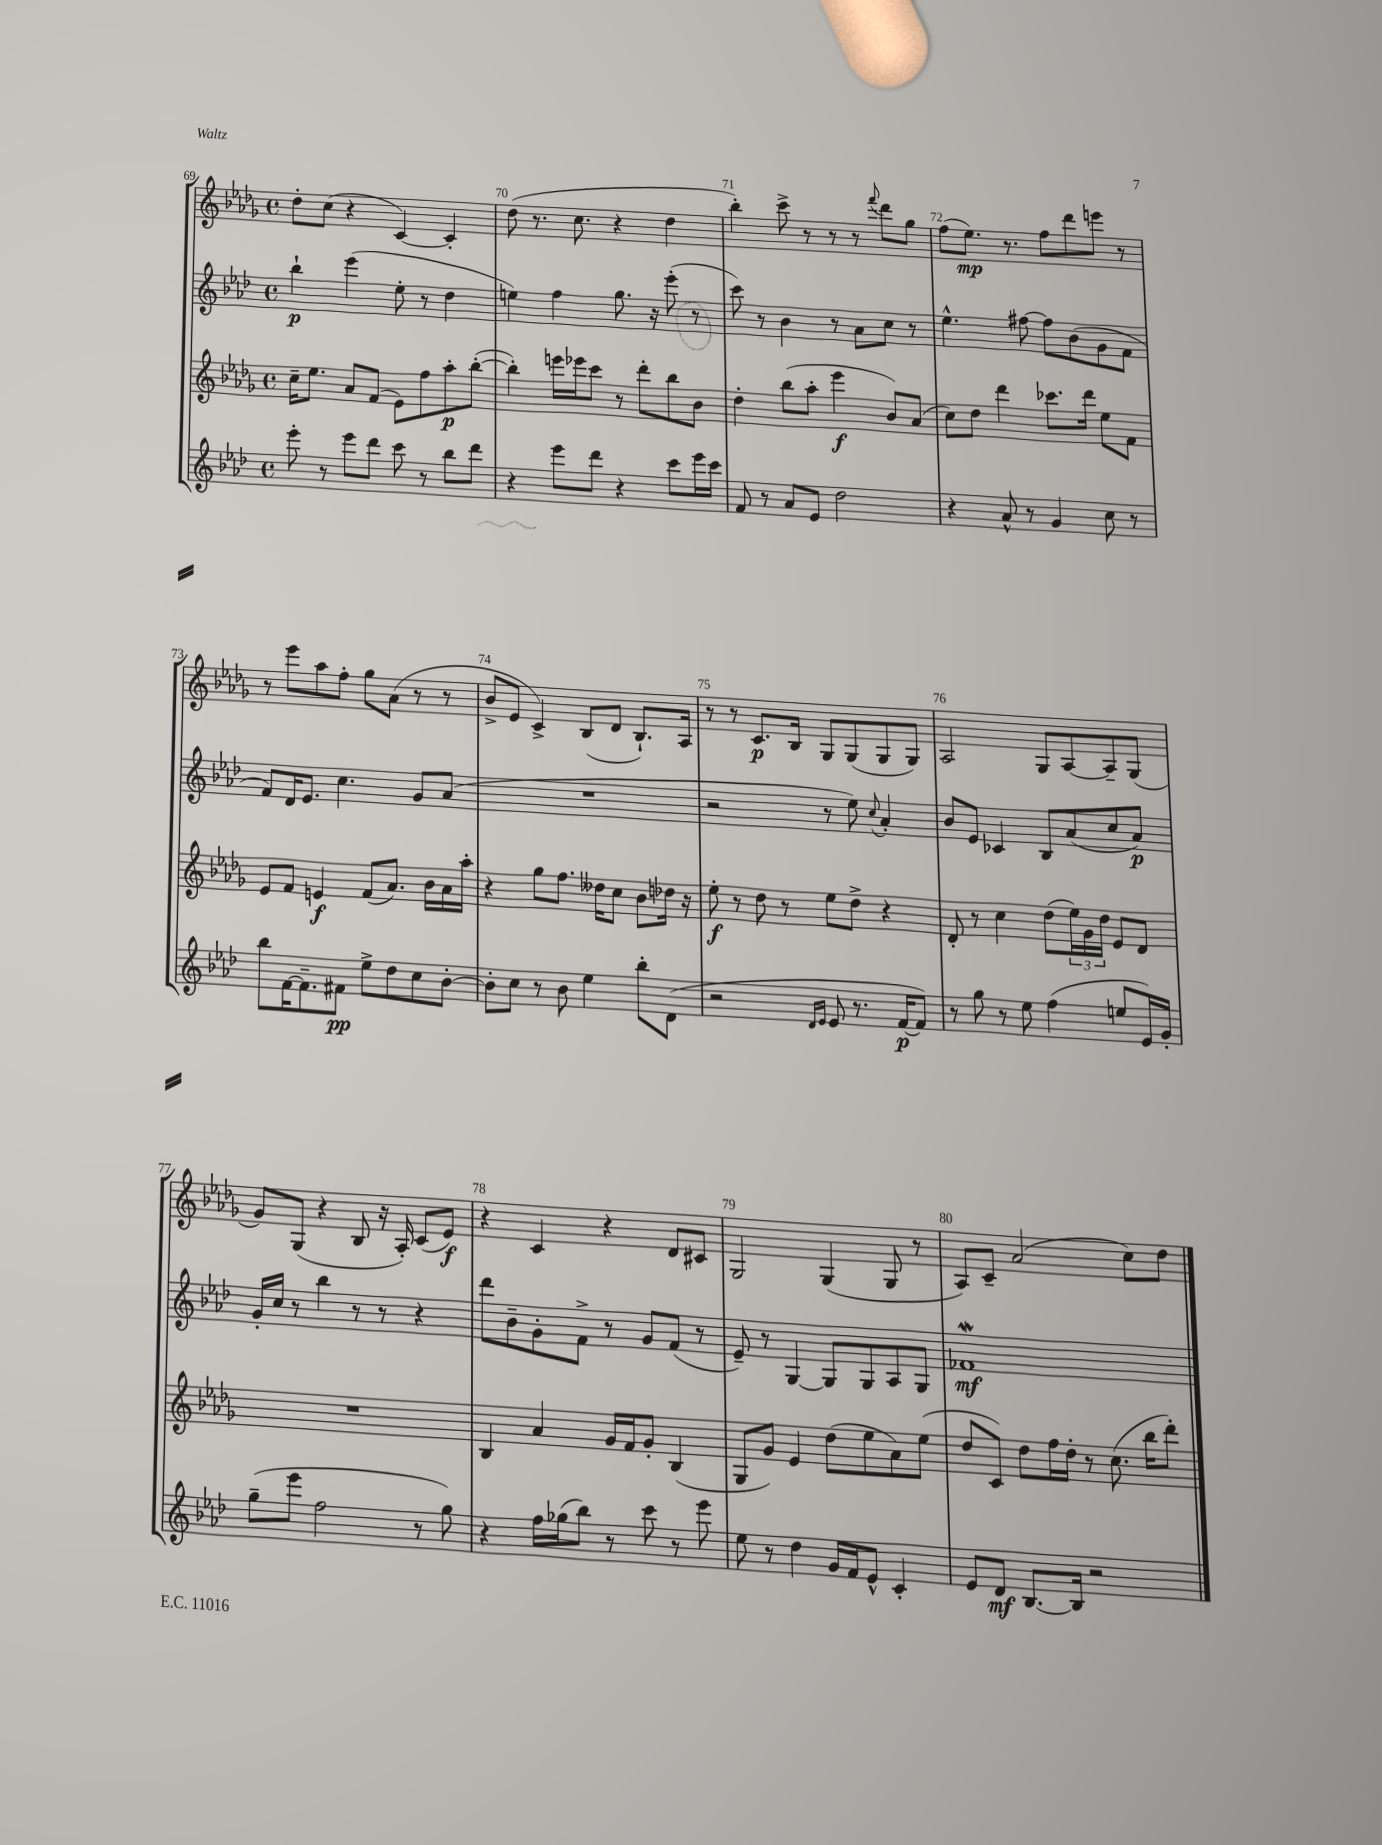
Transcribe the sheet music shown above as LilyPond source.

<<
\new StaffGroup <<
\new Staff = "s0" {
    \clef treble \key des \major \defaultTimeSignature \time 4/4
    des''8-. c''8( r4 c'4~) c'4-. |
    des''8( r8. c''8. r4 des''4 |
    bes''4-.) c'''8-> r8 r8 r8 \appoggiatura { f'''8 } des'''8 ges''8 |
    f''8( ees''8.\mp) r8. f''8 des'''8 e'''8 r8 |
    r8 ees'''8 aes''8 f''8-. ges''8 aes'8( r8 r8 |
    bes'8-> ees'8 c'4->) bes8( des'8 bes8.-!) aes16 |
    r8 r8 c'8.\p bes16 ges8 ges8( ges8 ges8) |
    aes2 ges8 aes8~ aes8-- ges8( |
    ges'8) ges8( r4 bes8 r16 aes16-.) c'8( ees'8\f) |
    r4 c'4 r4 des'8 cis'8 |
    ges2 ges4( ges8 r8 |
    aes8) c'8-- aes'2( c''8) des''8 \bar "|." |
}
\new Staff = "s1" {
    \clef treble \key aes \major \defaultTimeSignature \time 4/4
    bes''4-!\p ees'''4( ees''8-. r8 des''4 |
    e''4) f''4 g''8. r16 ees'''8-.( r8 |
    c'''8) r8 bes'4 r8 aes'8 c''8 r8 |
    ees''4.-^ fis''8~ fis''8 bes'8( g'8 f'8 |
    f'8) des'16 ees'8. c''4. g'8 aes'8( |
    R1 |
    r2 r8 ees''8) \appoggiatura { c''8 } aes'4-. |
    bes'8 ees'8 ces'4 bes8 aes'8( c''8 aes'8\p) |
    g'16-. c''16 r8 bes''4 r8 r8 r4 |
    des'''8 bes'8-- g'8-. f'8-> r8 g'8 f'8( r8 |
    ees'8--) r8 g4~ g8 g8 aes8 g8 |
    fes'1\mordent\mf \bar "|." |
}
\new Staff = "s2" {
    \clef treble \key des \major \defaultTimeSignature \time 4/4
    c''16-- ees''8. aes'8 f'8( ees'8) f''8 aes''8-.\p bes''8~-.( |
    bes''4-.) e'''16 ees'''16 c'''8 r8 des'''8-. bes''8 bes'8 |
    des''4-. bes''8( aes''8-. ees'''4\f bes'8) aes'8( |
    c''8) des''8 des'''4 ces'''8. des'''16 ees''8 f'8 |
    ees'8 f'8 e'4\f f'8( aes'8.) bes'16 aes'16 aes''16-. |
    r4 ges''8 f''8. deses''16 c''8 bes'8 des''16 r16 |
    ees''8-.\f r8 des''8 r8 ees''8 des''8-> r4 |
    des'8-. r8 c''4 des''8( \tuplet 3/2 { ees''16) ges'16 des''16 } ees'8 des'8 |
    R1 |
    bes4 aes'4 ges'16 f'16 ges'8-. bes4( |
    ges8 ges'8) ees'4 des''8( ees''8 aes'8) ees''8( |
    des''8 c'8) des''8 f''16 des''16-. r8 c''8.( bes''16 des'''8-.) \bar "|." |
}
\new Staff = "s3" {
    \clef treble \key aes \major \defaultTimeSignature \time 4/4
    ees'''8-. r8 ees'''8 des'''8 c'''8 r8 bes''8 des'''8 |
    r4 ees'''8 des'''8 r4 c'''8 ees'''16 c'''16 |
    f'8 r8 aes'8 ees'8 des''2 |
    r4 aes'8-^ r8 g'4 c''8 r8 |
    bes''8 f'16~ f'8.-- fis'8\pp ees''8-> des''8 c''8 bes'8~-. |
    bes'8-. c''8 r8 bes'8 ees''4 bes''8-. des'8( |
    r2 \grace { des'16 ees'16 } ees'8 r8. f'16~\p f'8) |
    r8 g''8 r8 ees''8 f''4( e''8 ees'16) g'16-. |
    g''8--( ees'''8 f''2 r8 g''8) |
    r4 f''16 ges''16( bes''8) r8 c'''8 r8 ees'''8 |
    ees''8 r8 des''4 g'16 f'16 ees'8-^ c'4-. |
    ees'8 des'8\mf bes8.~ bes16 r2 \bar "|." |
}
>>
>>
\layout { \context { \Score currentBarNumber = #69 \override BarNumber.break-visibility = ##(#f #t #t) barNumberVisibility = #all-bar-numbers-visible } }
